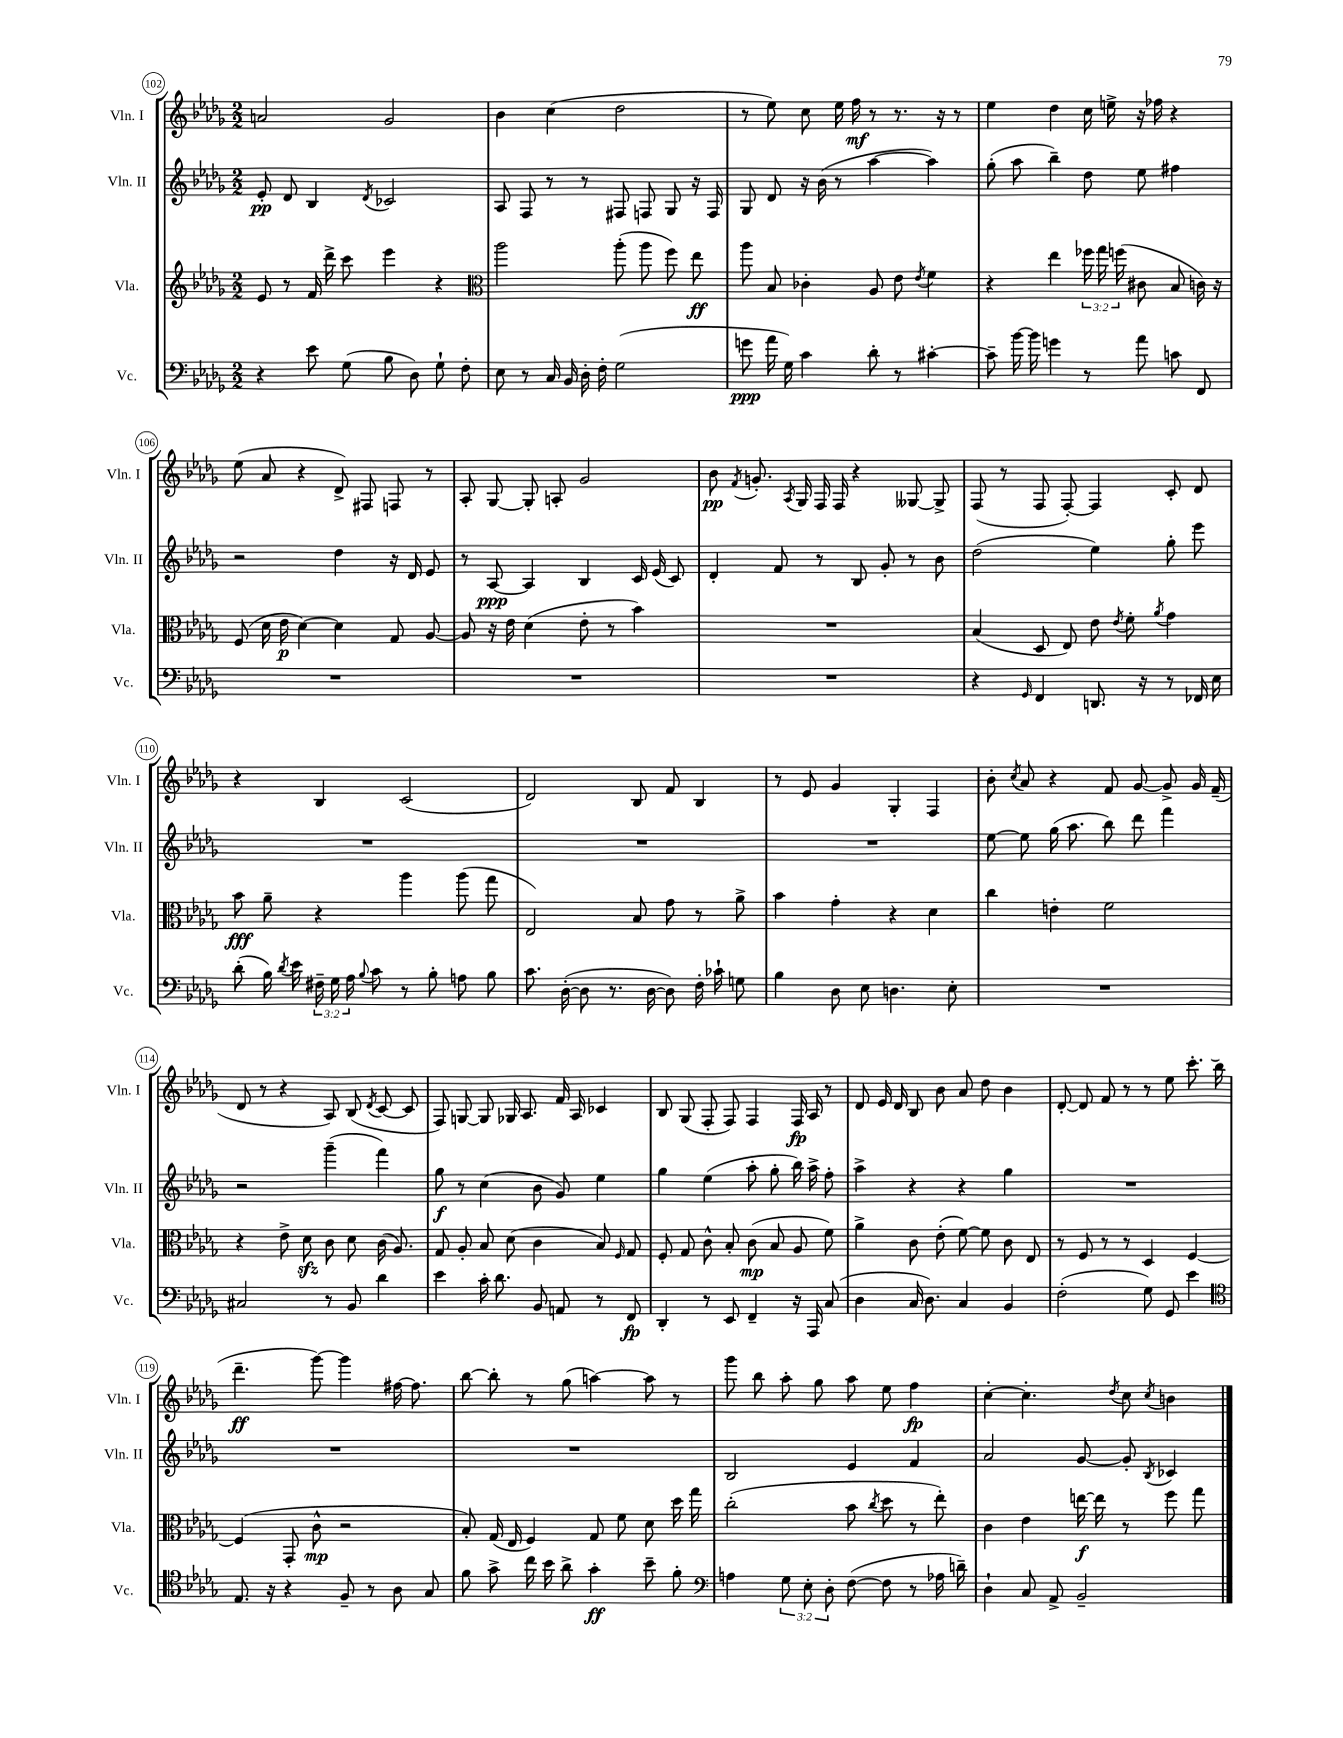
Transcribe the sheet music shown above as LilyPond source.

<<
\new StaffGroup <<
\new Staff = "s0" \with { instrumentName = "Vln. I" shortInstrumentName = "Vln. I" } {
    \clef treble \key des \major \numericTimeSignature \time 2/2
    \autoBeamOff a'2 ges'2 |
    bes'4 c''4( des''2 |
    r8 ees''8) c''8 ees''16 f''16\mf r8 r8. r16 r8 |
    ees''4 des''4 c''16 e''16-> r16 fes''16 r4 |
    ees''8( aes'8 r4 des'8->) fis8 f8 r8 |
    aes8-. ges8~ ges8-. a8-. ges'2 |
    bes'8\pp \acciaccatura { f'8 } g'8.-. \acciaccatura { aes8 } ges16 f16 f16 r4 geses8~ geses8-> |
    f8( r8 f8 f8~-.) f4 c'8-. des'8 |
    r4 bes4 c'2( |
    des'2) bes8 f'8 bes4 |
    r8 ees'8 ges'4 ges4-. f4 |
    bes'8-. \acciaccatura { c''8 } aes'8 r4 f'8 ges'8~ ges'8-> ges'16 f'16--( |
    des'8 r8 r4 aes8) bes8( \acciaccatura { des'8 } c'8~ c'8 |
    f8) g8~ g8 ges16 aes8. f'16 aes16 ces'4 |
    bes8 ges8( f8-. f8) f4 f16\fp aes16 r8 |
    des'8 ees'16 des'16 bes8 bes'8 aes'8 des''8 bes'4 |
    des'8~-. des'8 f'8 r8 r8 ees''8 c'''8.-. bes''16( |
    des'''4.--\ff ges'''8~) ges'''4 fis''16~ fis''8. |
    bes''8~ bes''8-. r8 ges''8( a''4~) a''8 r8 |
    ges'''8 bes''8 aes''8-. ges''8 aes''8 ees''8 f''4\fp |
    c''4~-. c''4.-. \acciaccatura { des''8 } c''8 \acciaccatura { c''8 } b'4 \bar "|." |
}
\new Staff = "s1" \with { instrumentName = "Vln. II" shortInstrumentName = "Vln. II" } {
    \clef treble \key des \major \numericTimeSignature \time 2/2
    \autoBeamOff ees'8-.\pp des'8 bes4 \acciaccatura { des'8 } ces'2 |
    aes8 f8 r8 r8 fis8 f8 ges8 r16 f16 |
    ges8 des'8 r16 bes'16( r8 aes''4~ aes''4) |
    ges''8-.( aes''8 bes''4--) des''8 ees''8 fis''4 |
    r2 des''4 r16 des'16 ees'8 |
    r8 aes8~\ppp aes4 bes4 c'16 ees'16( c'8) |
    des'4-. f'8 r8 bes8 ges'8-. r8 bes'8 |
    des''2( ees''4) ges''8-. ees'''8 |
    R1 |
    R1 |
    R1 |
    ees''8~ ees''8 ges''16( aes''8. bes''8) des'''8 f'''4 |
    r2 ges'''4--( f'''4) |
    ges''8\f r8 c''4( bes'8 ges'8) ees''4 |
    ges''4 ees''4( aes''8-. ges''8-. bes''16) aes''16-> f''8-. |
    aes''4-> r4 r4 ges''4 |
    R1 |
    R1 |
    R1 |
    bes2 ees'4 f'4 |
    aes'2 ges'8~ ges'8-. \acciaccatura { bes8 } ces'4 \bar "|." |
}
\new Staff = "s2" \with { instrumentName = "Vla." shortInstrumentName = "Vla." } {
    \clef treble \key des \major \numericTimeSignature \time 2/2 \override Staff.TupletNumber.text = #tuplet-number::calc-fraction-text
    \autoBeamOff ees'8 r8 f'16 des'''16-> c'''8 ees'''4 r4 |
    \clef alto aes''2 aes''8-.( aes''8 f''8) ees''8\ff |
    aes''8 bes8 ces'4-. aes8 ees'8 \acciaccatura { ees'8 } f'4 |
    r4 ees''4 \tuplet 3/2 { fes''16 ges''16 f''16( } cis'8 bes8 c'16) r16 |
    f8( des'16 ees'16\p des'4~) des'4 ges8 aes8~ |
    aes8 r16 ees'16 des'4( ees'8-. r8 bes'4) |
    R1 |
    bes4( des8 ees8) ees'8 \acciaccatura { ees'8 } f'8-. \acciaccatura { aes'8 } ges'4 |
    bes'8\fff aes'8-- r4 aes''4 aes''8( ges''8 |
    ees2) bes8 ges'8 r8 aes'8-> |
    bes'4 ges'4-. r4 des'4 |
    c''4 e'4-. f'2 |
    r4 ees'8-> des'8\sfz c'8 des'8 c'16( aes8.) |
    ges8 aes8-. bes8 des'8( c'4 bes8) \grace { f16 } ges8 |
    f8-. ges8 c'8-^ bes8-. c'8\mp( bes8 aes8 f'8) |
    aes'4-> c'8 ees'8-.( f'8~) f'8 c'8 ees8 |
    r8 f8 r8 r8 des4 f4~ |
    f4( ges,8-. c'8-^\mp r2 |
    bes8-.) ges16( ees16 f4) ges8 f'8 des'8 des''16 ges''16 |
    c''2-.( bes'8 \acciaccatura { c''8 } des''8 r8 ees''8-.) |
    c'4 ees'4 e''16~\f e''16 r8 f''8 ges''8 \bar "|." |
}
\new Staff = "s3" \with { instrumentName = "Vc." shortInstrumentName = "Vc." } {
    \clef bass \key des \major \numericTimeSignature \time 2/2 \override Staff.TupletNumber.text = #tuplet-number::calc-fraction-text
    \autoBeamOff r4 ees'8 ges8( bes8 des8) ges8-! f8-. |
    ees8 r8 c16 bes,16 des16-. f16-. ges2( |
    g'8\ppp aes'16 ges16) c'4 des'8-. r8 cis'4~-. |
    cis'8-- bes'16~ bes'16 g'4 r8 aes'8 c'8 f,8 |
    R1 |
    R1 |
    R1 |
    r4 \grace { ges,16 } f,4 d,8. r16 r8 fes,16 ees16 |
    des'8-.( bes16) \acciaccatura { des'8 } ees'16 \tuplet 3/2 { fis16-- ges16 aes16 } \appoggiatura { bes8 } c'8 r8 bes8-. a8 bes8 |
    c'8. des16~-.( des8 r8. des16~ des8) f16-. ces'16-! g8 |
    bes4 des8 ees8 d4. ees8-. |
    R1 |
    cis2 r8 bes,8 des'4 |
    ees'4 c'16-. des'8. bes,8 a,8 r8 f,8\fp |
    des,4-. r8 ees,8 f,4-- r16 aes,,16 c8( |
    des4 c16 des8.) c4 bes,4 |
    f2-.( ges8) ges,8 ees'4 |
    \clef tenor ees8. r16 r4 f8-- r8 aes8 ges8 |
    f'8 ges'8-> c''16 bes'16 aes'8-> ges'4-.\ff bes'8-- f'8-. |
    \clef bass a4 \tuplet 3/2 { ges8 ees8-. des8-. } f8~( f8 r8 aes16 d'16--) |
    des4-! c8 aes,8-> bes,2-- \bar "|." |
}
>>
>>
\layout { \context { \Score currentBarNumber = #102 \override BarNumber.stencil = #(make-stencil-circler 0.1 0.3 ly:text-interface::print) } }
